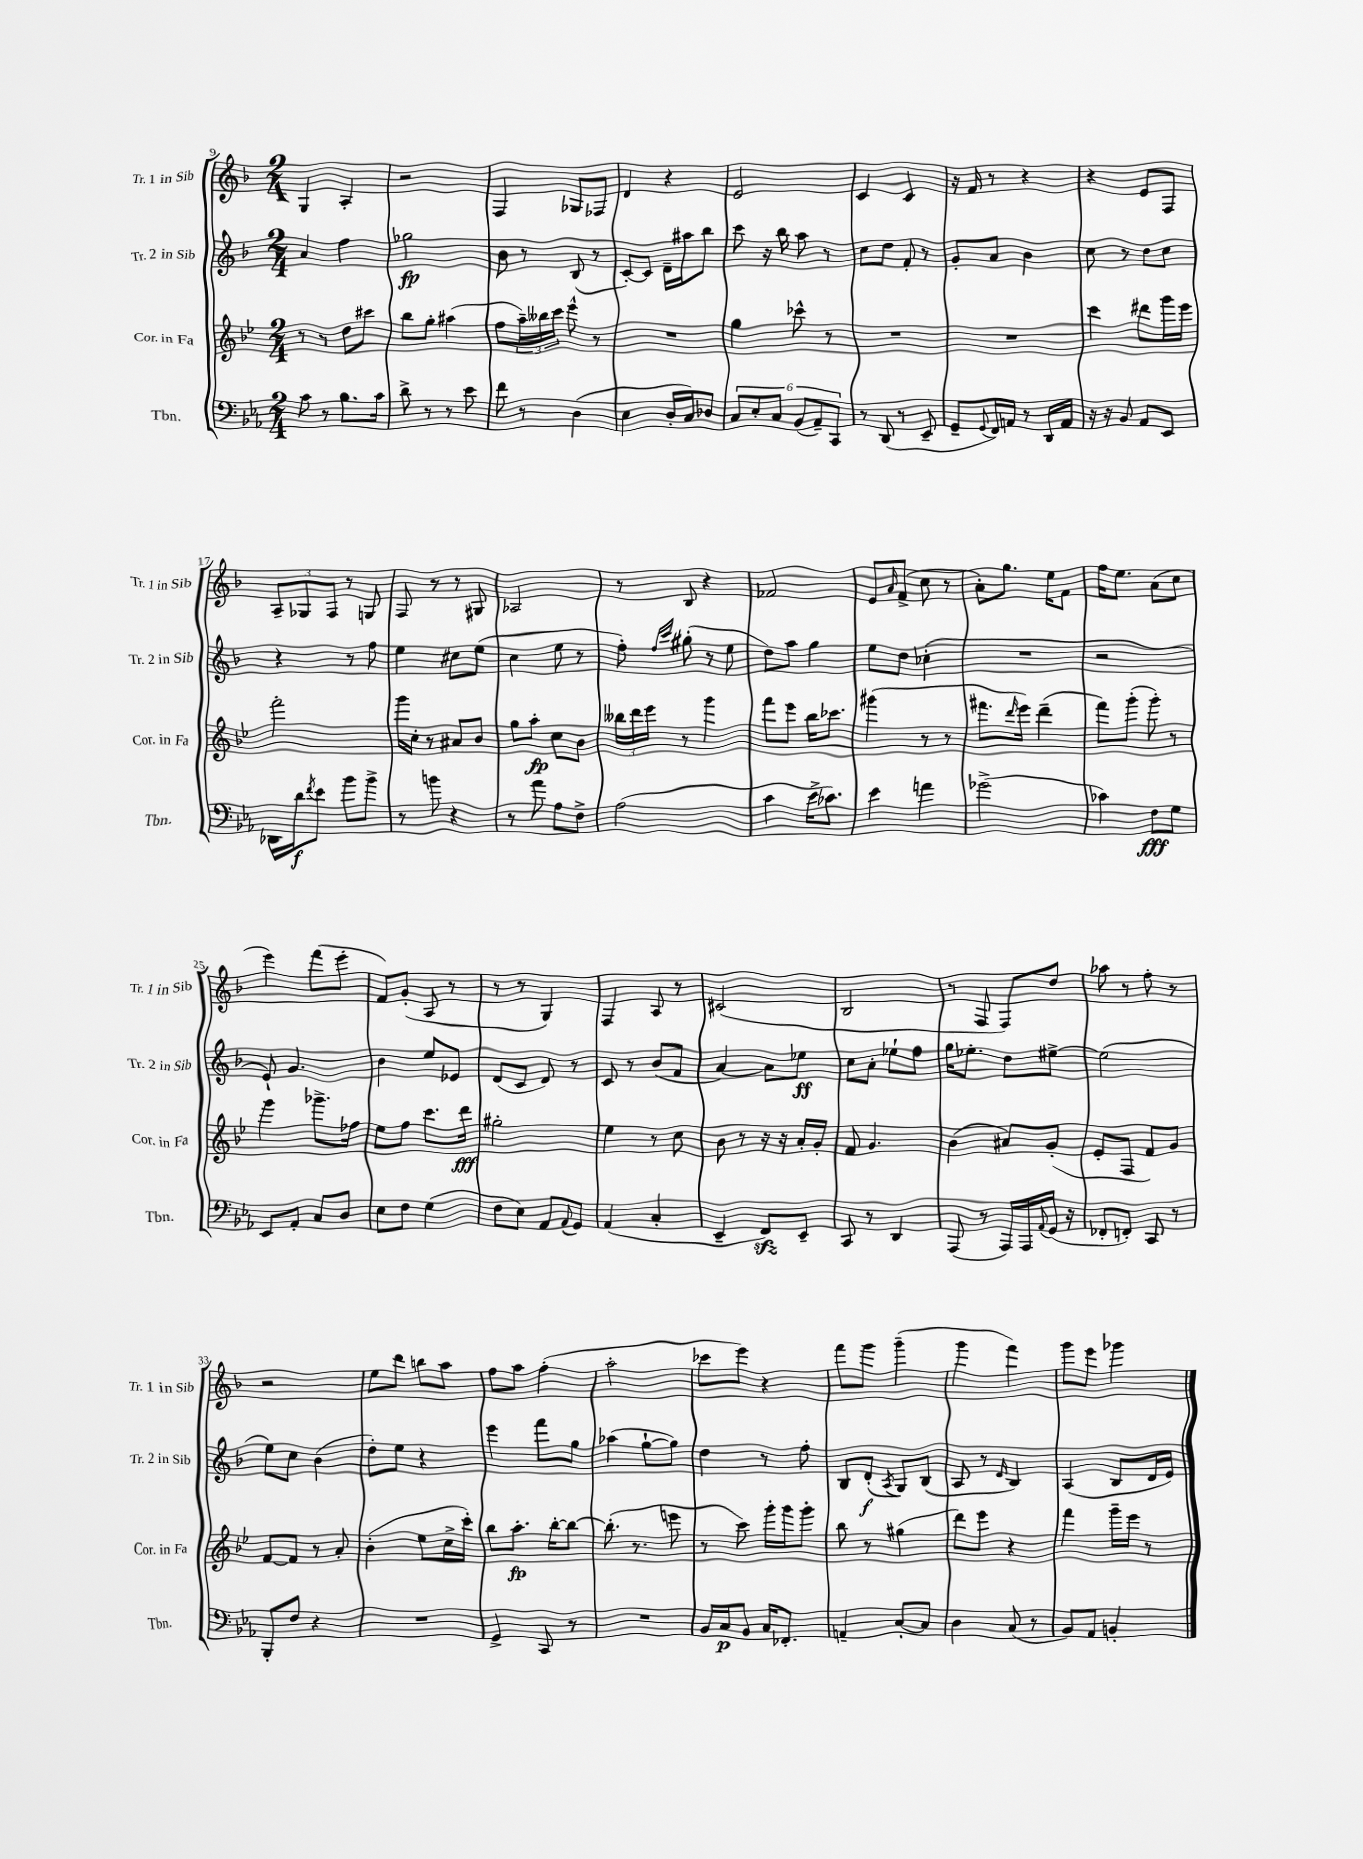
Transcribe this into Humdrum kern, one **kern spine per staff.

**kern	**dynam	**kern	**dynam	**kern	**dynam	**kern
*part4	*part4	*part3	*part3	*part2	*part2	*part1
*staff4	*staff4	*staff3	*staff3	*staff2	*staff2	*staff1
*I"Tbn.	*	*I"Cor. in Fa	*	*I"Tr. 2 in Sib	*	*I"Tr. 1 in Sib
*I'Tbn.	*	*I'Cor. in Fa	*	*I'Tr. 2 in Sib	*	*I'Tr. 1 in Sib
*clefF4	*	*clefG2	*	*clefG2	*	*clefG2
*k[b-e-a-]	*	*k[b-e-]	*	*k[b-]	*	*k[b-]
*M2/4	*	*M2/4	*	*M2/4	*	*M2/4
=9	=9	=9	=9	=9	=9	=9
8c\	.	8r	.	4a/	.	4G/
8r	.	8r	.	.	.	.
8.B-\L	.	8dd\L	.	4ff\	.	4A'/
.	.	8ccc#X\J	.	.	.	.
16c\Jk	.	.	.	.	.	.
=10	=10	=10	=10	=10	=10	=10
8d^\	.	8bb-\L	.	2gg-X\	fp	2r
8r	.	8gg'\J	.	.	.	.
8r	.	(4aa#X\	.	.	.	.
8e-\	.	.	.	.	.	.
=11	=11	=11	=11	=11	=11	=11
8f\	.	8ff\L	.	8b-\	.	4F/
8r	.	24aa~\L)	.	8r	.	.
.	.	24bb--X\	.	.	.	.
.	.	24ccc\JJ	.	.	.	.
(4D\	.	8eee-^^\	.	(8B-/	.	8G-X/L
.	.	8r	.	8r	.	8F-X/J
=12	=12	=12	=12	=12	=12	=12
4E-\	.	2r	.	[8c'/L)	.	4d/
.	.	.	.	8c/J]	.	.
16D'/LL	.	.	.	16d~\LL	.	4r
16C/J)	.	.	.	16aa#X\J	.	.
8D-X/J	.	.	.	8bb-\J	.	.
=13	=13	=13	=13	=13	=13	=13
12C/L	.	4gg\	.	8ccc\	.	2e/
12E-'/	.	.	.	.	.	.
.	.	.	.	16r	.	.
12C/J	.	.	.	.	.	.
.	.	.	.	16bb-\	.	.
(12BB-/L	.	8ccc-X^^\	.	8aa\	.	.
12AA-~/)	.	.	.	.	.	.
.	.	8r	.	8r	.	.
12CC/J	.	.	.	.	.	.
=14	=14	=14	=14	=14	=14	=14
8r	.	2r	.	8cc\L	.	4c/
(8DD/	.	.	.	8dd\J	.	.
8r	.	.	.	8f'/	.	4c/
8EE-~/	.	.	.	8r	.	.
=15	=15	=15	=15	=15	=15	=15
8GG~/L	.	2r	.	8g'/L	.	16r
.	.	.	.	.	.	16f/
8qqGG/	.	.	.	.	.	.
16FF/L)	.	.	.	8a/J	.	8r
16AAn/JJ	.	.	.	.	.	.
8r	.	.	.	4b-\	.	4r
16DD/LL	.	.	.	.	.	.
16AA/JJ	.	.	.	.	.	.
=16	=16	=16	=16	=16	=16	=16
16r	.	4ccc\	.	8cc\	.	4r
16r	.	.	.	.	.	.
8BB-/	.	.	.	8r	.	.
8AA-/L	.	8ddd#X\L	.	8dd\L	.	8e/L
8EE-/J	.	16ggg\L	.	8cc\J	.	8F/J
.	.	16eee-\JJ	.	.	.	.
!!LO:LB:g=z
=17	=17	=17	=17	=17	=17	=17
16DD-X\LL	.	2fff'\	.	4r	.	12A~/L
16d\J	f	.	.	.	.	.
.	.	.	.	.	.	12G-X/
8qf/	.	.	.	.	.	.
8e-\J	.	.	.	.	.	.
.	.	.	.	.	.	12F/J
8b-\L	.	.	.	8r	.	8r
8b-^\J	.	.	.	8ff\	.	8Gn/
=18	=18	=18	=18	=18	=18	=18
8r	.	16ggg\LL	.	4ee\	.	8F/
.	.	16cc'\JJ	.	.	.	.
8bn\	.	8r	.	.	.	8r
4r	.	8a#X/L	.	8cc#X\L	.	8r
.	.	8b-/J	.	(8ee\J	.	8G#X/
=19	=19	=19	=19	=19	=19	=19
8r	.	8gg\L	.	4cc\	.	2A-X/
8a-\	.	8aa'\J	fp	.	.	.
8A-\L	.	8cc\L	.	8ee\	.	.
8F^\J	.	8b-\J	.	8r	.	.
=20	=20	=20	=20	=20	=20	=20
(2A-\	.	24bb--X\LL	.	8ff'\)	.	8r
.	.	24ddd\	.	.	.	.
.	.	24eee-\JJ	.	.	.	.
.	.	.	.	16qqff/LL	.	.
.	.	.	.	16qqccc/JJ	.	.
.	.	8r	.	(8gg#X'\	.	8B-/
.	.	4ggg\	.	8r	.	4r
.	.	.	.	8ee\	.	.
=21	=21	=21	=21	=21	=21	=21
4c\	.	8fff\L	.	8dd\L)	.	2f-X/
.	.	8eee-\J	.	8aa\J	.	.
16e-^\KL	.	16bb-\KL	.	4gg\	.	.
8.c-X\J)	.	8.ccc-X\J	.	.	.	.
=22	=22	=22	=22	=22	=22	=22
4e-\	.	(4ggg#X\	.	8ee\L	.	8e/L
.	.	.	.	.	.	16qqa/
.	.	.	.	8dd\J	.	(8f^/J
4an\	.	8r	.	(4cc-X'\	.	8cc\
.	.	8r	.	.	.	8r
=23	=23	=23	=23	=23	=23	=23
(2g-X^\	.	8.fff#X\L	.	2r	.	8a'\L)
.	.	.	.	.	.	8.gg\J
.	.	16qqddd/	.	.	.	.
.	.	16eee-\Jk)	.	.	.	.
.	.	(4ddd~\	.	.	.	.
.	.	.	.	.	.	16ee\KL
.	.	.	.	.	.	8f\J
=24	=24	=24	=24	=24	=24	=24
4c-X\)	.	8fff\L)	.	2r	.	16ff\KL
.	.	.	.	.	.	8.ee\J
.	.	(8ggg'\J	.	.	.	.
8F\L	fff	8ggg'\)	.	.	.	(8a\L
8G\J	.	8r	.	.	.	8cc\J
!!LO:LB:g=z
=25	=25	=25	=25	=25	=25	=25
8EE-/L	.	4ggg\	.	8e`/)	.	4eee\)
8AA-'/J	.	.	.	4.g/	.	.
8C/L	.	8.ggg-X^\L	.	.	.	(8fff\L
8D/J	.	.	.	.	.	8eee'\J
.	.	16ff-X\Jk	.	.	.	.
=26	=26	=26	=26	=26	=26	=26
8E-\L	.	8ee-\L	.	4b-\	.	8f/L)
8F\J	.	8ff\J	.	.	.	(8g'/J
(4G\	.	8.ccc\L	.	8ee/L	.	8A/
.	.	.	.	8e-X/J	.	8r
.	.	16ddd\Jk	fff	.	.	.
=27	=27	=27	=27	=27	=27	=27
8F\L	.	2gg#X'\	.	(8d/L	.	8r
8E-\J)	.	.	.	8c/J	.	8r
8AA-/L	.	.	.	8d/)	.	4G/)
8qqAA-/	.	.	.	.	.	.
8GG/J	.	.	.	8r	.	.
=28	=28	=28	=28	=28	=28	=28
(4AA-/	.	4ee-\	.	8c/	.	4F/
.	.	.	.	8r	.	.
4C'/	.	8r	.	(8b-/L	.	8A/
.	.	8cc\	.	8f/J	.	8r
=29	=29	=29	=29	=29	=29	=29
4EE-~/	.	8b-\	.	[4a/)	.	(2c#X/
.	.	8r	.	.	.	.
8FFzz/L)	.	16r	.	8a\L]	.	.
.	.	16r	.	.	.	.
8EE-~/J	.	16a'/LL	.	8ee-X\J	ff	.
.	.	16g'/JJ	.	.	.	.
=30	=30	=30	=30	=30	=30	=30
8CC/	.	8f/	.	8cc\L	.	2B-/
8r	.	4.g/	.	8a'\J	.	.
4DD/	.	.	.	8ee-X`\L	.	.
.	.	.	.	8ff\J	.	.
=31	=31	=31	=31	=31	=31	=31
(8AAA-/	.	(4b-\	.	16gg\KL	.	8r
.	.	.	.	8.ee-X'\J	.	.
8r	.	.	.	.	.	8F/
16AAA-/LL)	.	8a#X/L)	.	8dd\L	.	8F/L)
16AAA-/	.	.	.	.	.	.
8qqAA-/	.	.	.	.	.	.
(16GG/JJ	.	(8g'/J	.	[8ee#X^\J	.	8dd/J
16r	.	.	.	.	.	.
=32	=32	=32	=32	=32	=32	=32
8FF-X'/L	.	8e-'/L	.	(2ee#\]	.	8aa-X\
8FFn'/J)	.	8F/J	.	.	.	8r
8CC/	.	8f/L)	.	.	.	8ff'\
8r	.	8g/J	.	.	.	8r
!!LO:LB:g=z
=33	=33	=33	=33	=33	=33	=33
8BBB-'/L	.	[8f/L	.	8ee\L)	.	2r
8F/J	.	8f/J]	.	8cc\J	.	.
4r	.	8r	.	(4b-\	.	.
.	.	8a'/	.	.	.	.
=34	=34	=34	=34	=34	=34	=34
2r	.	(4b-'\	.	8dd'\L)	.	8ee\L
.	.	.	.	8ee\J	.	8ddd\J
.	.	8ee-\L	.	4r	.	8bbn\L
.	.	16cc^\L	.	.	.	8aa\J
.	.	16ccc'\JJ)	.	.	.	.
=35	=35	=35	=35	=35	=35	=35
4GG^/	.	8bb-\L	.	4eee\	.	8ff\L
.	.	8.aa'\J	fp	.	.	8aa\J
8CC/	.	.	.	8fff\L	.	(4ff'\
.	.	[16bb-'\KL	.	.	.	.
8r	.	8bb-\J_	.	8gg\J	.	.
=36	=36	=36	=36	=36	=36	=36
2r	.	(8.bb-'\]	.	(4aa-X\	.	2aa'\
.	.	8.r	.	.	.	.
.	.	.	.	[8gg`\L	.	.
.	.	8eeen\	.	8gg\J])	.	.
=37	=37	=37	=37	=37	=37	=37
16BB-/LL	.	8r	.	4dd\	.	8ccc-X\L
16C/J	p	.	.	.	.	.
8BB-/J	.	8ccc\)	.	.	.	8eee\J)
16C/KL	.	16ggg'\LL	.	8r	.	4r
8.FF-X'/J	.	16ggg\J	.	.	.	.
.	.	8ggg'\J	.	8ff'\	.	.
=38	=38	=38	=38	=38	=38	=38
4AAn~/	.	8bb-\	.	8B-/L	.	8fff\L
.	.	8r	.	(8d'/J	f	8ggg\J
.	.	.	.	8qA/	.	.
[8C'/L	.	(4gg#X\	.	8G/L)	.	(4ggg~\
8C/J]	.	.	.	(8B-/J	.	.
=39	=39	=39	=39	=39	=39	=39
4D\	.	8ddd\L)	.	8A/	.	4ggg\
.	.	8eee-\J	.	8r	.	.
.	.	.	.	16qqd/	.	.
(8C/	.	4r	.	4B-/)	.	4fff\)
8r	.	.	.	.	.	.
=40	=40	=40	=40	=40	=40	=40
8BB-/L)	.	4fff\	.	(4A/	.	8ggg\L
8AA-/J	.	.	.	.	.	8eee\J
4BBn'/	.	16ggg~\LL	.	8B-/L	.	4ggg-X\
.	.	16eee-\JJ	.	.	.	.
.	.	8r	.	16d/L	.	.
.	.	.	.	16e/JJ)	.	.
==	==	==	==	==	==	==
*-	*-	*-	*-	*-	*-	*-
